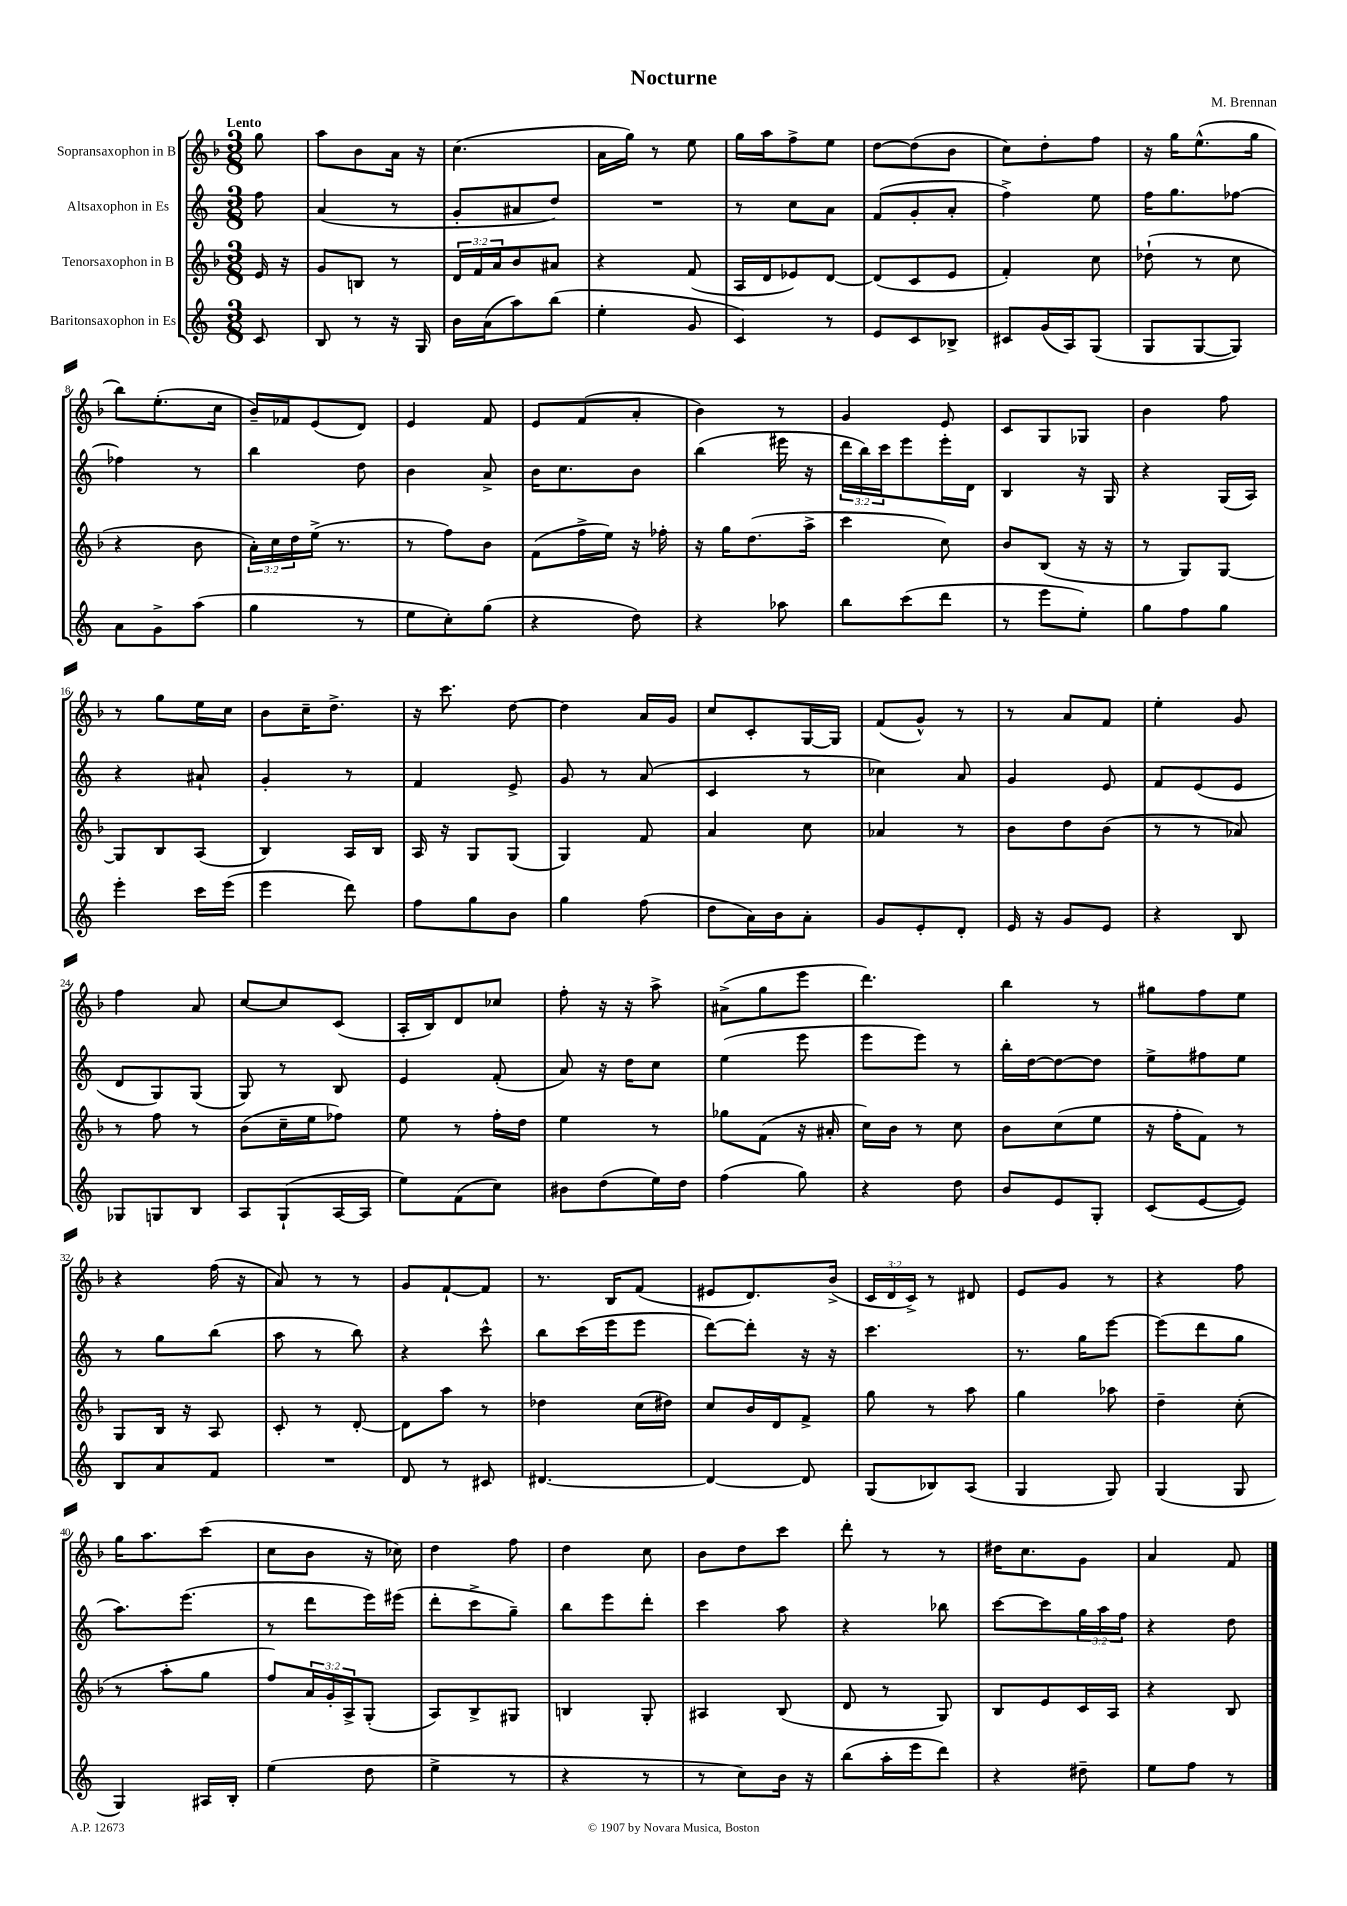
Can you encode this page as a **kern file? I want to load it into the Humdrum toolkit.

**kern	**kern	**kern	**kern
*part4	*part3	*part2	*part1
*staff4	*staff3	*staff2	*staff1
*I"Baritonsaxophon in Es	*I"Tenorsaxophon in B	*I"Altsaxophon in Es	*I"Sopransaxophon in B
*clefG2	*clefG2	*clefG2	*clefG2
*k[]	*k[b-]	*k[]	*k[b-]
*M3/8	*M3/8	*M3/8	*M3/8
=	=	=	=
!	!	!	!LO:TX:a:B:t=Lento
8c/	16e/	8ff\	8gg\
.	16r	.	.
=1	=1	=1	=1
8B/	8g/L	(4a/	8aa\L
8r	8Bn/J	.	8b-\
16r	8r	8r	16a\Jk
16G/	.	.	16r
=2	=2	=2	=2
16b\LL	24d/LL	8g'/L	(4.cc\
.	24f/	.	.
(16a\J	.	.	.
.	24a/J	.	.
8aa\)	8b-/	8a#X/	.
(8bb\J	8a#X/J	8dd/J)	.
=3	=3	=3	=3
4ee'\	4r	4.r	16a\LL
.	.	.	16gg\JJ)
.	.	.	8r
8g/	(8f/	.	8ee\
=4	=4	=4	=4
4c/)	16A/LL	8r	16gg\LL
.	16d/J	.	16aa\J
.	8e-X/)	8cc\L	8ff^\
8r	[8d/J	8a\J	8ee\J
=5	=5	=5	=5
8e/L	(8d/L]	(8f/L	[8dd\L
8c/	8c/	8g'/	(8dd\]
8B-X^/J	8e/J	8a'/J	8b-\J
=6	=6	=6	=6
8c#X/L	4f'/)	4ff^\)	8cc\L)
(16g/L	.	.	8dd'\
16A/J)	.	.	.
(8G/J	8cc\	8ee\	8ff\J
=7	=7	=7	=7
8G/L	(8dd-X`\	16ff\KL	16r
.	.	8.gg\	16gg\KL
[8G/	8r	.	(8.ee^^\
8G/J])	8cc\	[8ff-X\J	.
.	.	.	16gg\Jk
!!LO:LB:g=z
=8	=8	=8	=8
8a\L	4r	4ff-X\]	8bb-\L)
8g^\	.	.	(8.ee'\
(8aa\J	8b-\	8r	.
.	.	.	16cc\Jk
=9	=9	=9	=9
4gg\	24a'\LL)	4bb\	16b-~/LL)
.	24cc\	.	.
.	.	.	16f-X/J
.	24dd\	.	.
.	(16ee^\JJ	.	(8e/
.	8.r	.	.
8r	.	8dd\	8d/J)
=10	=10	=10	=10
8ee\L	8r	4b\	4e/
8cc'\)	8ff\L)	.	.
(8gg\J	8b-\J	8a^/	8f/
=11	=11	=11	=11
4r	(8f\L	16b\KL	8e/L
.	.	8.cc\	.
.	16ff^\L	.	(8f/
.	16ee\JJ)	.	.
8dd\)	16r	8b\J	8a'/J
.	16ff-X'\	.	.
=12	=12	=12	=12
4r	16r	(4bb\	4b-\)
.	16gg\KL	.	.
.	(8.dd\	.	.
8aa-X\	.	16eee#X\	8r
.	16aa^\Jk	16r	.
=13	=13	=13	=13
8bb\L	4ccc\	24ddd\LL	4g/
.	.	24bb\)	.
.	.	24ccc\J	.
(8ccc\	.	8eee\	.
8ddd\J	8cc\)	16eee'\L	8e/
.	.	16d\JJ	.
=14	=14	=14	=14
8r	8b-/L	4B/	8c/L
8eee\L	(8B-/J	.	8G/
8ee'\J)	16r	16r	8G-X/J
.	16r	16G/	.
=15	=15	=15	=15
8gg\L	8r	4r	4b-\
8ff\	8G/L)	.	.
8gg\J	[8G/J	(16G/LL	8ff\
.	.	16A/JJ)	.
!!LO:LB:g=z
=16	=16	=16	=16
4eee'\	8G/L]	4r	8r
.	8B-/	.	8gg\L
16ccc\LL	(8A/J	8a#X`/	16ee\L
(16eee\JJ	.	.	16cc\JJ
=17	=17	=17	=17
4eee\	4B-/)	4g'/	8b-\L
.	.	.	16cc~\K
.	.	.	8.dd^\J
8ddd\)	16A/LL	8r	.
.	16B-/JJ	.	.
=18	=18	=18	=18
8ff\L	16A/	4f/	16r
.	16r	.	8.ccc\
8gg\	8G/L	.	.
8b\J	(8G/J	8e^/	[8dd\
=19	=19	=19	=19
4gg\	4G/)	8g/	4dd\]
.	.	8r	.
(8ff\	8f/	(8a/	16a/LL
.	.	.	16g/JJ
=20	=20	=20	=20
8dd\L	4a/	4c/	8cc/L
16a\L)	.	.	8c'/
16b\J	.	.	.
8a'\J	8cc\	8r	[16G/L
.	.	.	16G/JJ]
=21	=21	=21	=21
8g/L	4a-X/	4cc-X\)	(8f/L
8e'/	.	.	8g^^/J)
8d'/J	8r	8a/	8r
=22	=22	=22	=22
16e/	8b-\L	4g/	8r
16r	.	.	.
8g/L	8dd\	.	8a/L
8e/J	(8b-\J	8e/	8f/J
=23	=23	=23	=23
4r	8r	8f/L	4ee'\
.	8r	(8e/	.
8B/	8a-X/)	8e/J	8g/
!!LO:LB:g=z
=24	=24	=24	=24
8G-X/L	8r	8d/L	4ff\
8Gn/	8ff\	8G/)	.
8B/J	8r	(8G/J	8a/
=25	=25	=25	=25
8A/L	(8b-\L	8G/)	[8cc/L
(8G`/	16cc~\L	8r	8cc/]
.	16ee\J	.	.
[16A/L	8ff-X\J)	8B/	(8c/J
16A/JJ]	.	.	.
=26	=26	=26	=26
8ee\L)	8ee\	4e/	16A'/LL
.	.	.	16B-/J)
(8f\	8r	.	8d/
8cc\J)	16ff'\LL	(8f'/	8cc-X/J
.	16dd\JJ	.	.
=27	=27	=27	=27
8b#X\L	4ee\	8a/)	8ff'\
(8dd\	.	16r	16r
.	.	16dd\KL	16r
16ee\L)	8r	8cc\J	8aa^\
16dd\JJ	.	.	.
=28	=28	=28	=28
(4ff\	8gg-X\L	(4ee\	(8a#X^\L
.	(8f\J	.	8gg\
8gg\)	16r	8eee\	8eee\J
.	16a#X'/	.	.
=29	=29	=29	=29
4r	16cc\LL)	8eee\L	4.ddd\)
.	16b-\JJ	.	.
.	8r	8eee\J)	.
8dd\	8cc\	8r	.
=30	=30	=30	=30
8b/L	8b-\L	16bb'\LL	4bb-\
.	.	[16dd\J	.
8e/	(8cc\	8dd\_	.
8G'/J	8ee\J	8dd\J]	8r
=31	=31	=31	=31
(8c/L	16r	8ee^\L	8gg#X\L
.	16ff'\KL	.	.
[8e/	8f\J)	8ff#X\	8ff\
8e/J])	8r	8ee\J	8ee\J
!!LO:LB:g=z
=32	=32	=32	=32
8B/L	8G/L	8r	4r
8a/	16B-/Jk	8gg\L	.
.	16r	.	.
8f/J	8A/	(8bb\J	(16ff\
.	.	.	16r
=33	=33	=33	=33
4.r	8c'/	8aa\	8a/)
.	8r	8r	8r
.	[8d'/	8bb\)	8r
=34	=34	=34	=34
8d/	8d\L]	4r	8g/L
8r	8aa\J	.	[8f`/
8c#X/	8r	8ccc^^\	8f/J]
=35	=35	=35	=35
[4.d#X/	4dd-X\	8bb\L	8.r
.	.	(16ccc\L	.
.	.	16eee\J	16B-/KL
.	(16cc\LL	8eee\J	(8f/J
.	16dd#X\JJ)	.	.
=36	=36	=36	=36
4d#/_	8cc/L	[8ddd\L)	8e#X/L
.	16b-/L	8ddd'\J]	8.d/)
.	16d/J	.	.
8d#/]	8f^/J	16r	.
.	.	16r	(16b-^/Jk
=37	=37	=37	=37
(8G/L	8gg\	4.ccc\	24c/LL
.	.	.	24d/
.	.	.	24c^/JJ)
8B-X/)	8r	.	8r
(8A/J	8aa\	.	8d#X/
=38	=38	=38	=38
4G/	4gg\	8.r	8e/L
.	.	.	8g/J
.	.	16gg\KL	.
8G/)	8aa-X\	[8eee\J	8r
=39	=39	=39	=39
(4G/	4dd~\	(8eee\L]	4r
.	.	8ddd\	.
8G/	(8cc'\	8gg\J	8ff\
!!LO:LB:g=z
=40	=40	=40	=40
4G/)	8r	8.aa\L)	16gg\KL
.	.	.	8.aa\
.	8aa'\L	.	.
.	.	(8.eee\J	.
16A#X/LL	8gg\J	.	(8ccc\J
16B'/JJ	.	.	.
=41	=41	=41	=41
(4ee\	8ff/L)	8r	8cc\L
.	24a/L	8ddd\L	8b-\J
.	24g'/	.	.
.	24A^/J	.	.
8dd\	(8G'/J	16eee\L)	16r
.	.	(16eee#X\JJ	16cc-X\)
=42	=42	=42	=42
4ee^\	8A/L)	8ddd'\L	4dd\
.	8B-^/	8ccc^\	.
8r	8G#X/J	8gg~\J)	8ff\
=43	=43	=43	=43
4r	4Bn/	8bb\L	4dd\
.	.	8eee\	.
8r	8G'/	8ddd'\J	8cc\
=44	=44	=44	=44
8r	4A#X/	4ccc\	8b-\L
8cc\L)	.	.	8dd\
16b\Jk	(8B-/	8aa\	8ccc\J
16r	.	.	.
=45	=45	=45	=45
(8bb\L	8d/	4r	8ddd'\
16aa'\L	8r	.	8r
16eee\J	.	.	.
8ddd\J)	8G/)	8bb-X\	8r
=46	=46	=46	=46
4r	8B-/L	[8ccc\L	16dd#X\KL
.	.	.	8.cc\
.	8e/	8ccc\]	.
8dd#X~\	16c/L	24gg\L	8g\J
.	.	24aa\	.
.	16A/JJ	.	.
.	.	24ff\JJ	.
=47	=47	=47	=47
8ee\L	4r	4r	4a/
8ff\J	.	.	.
8r	8B-/	8dd\	8f/
==	==	==	==
*-	*-	*-	*-
